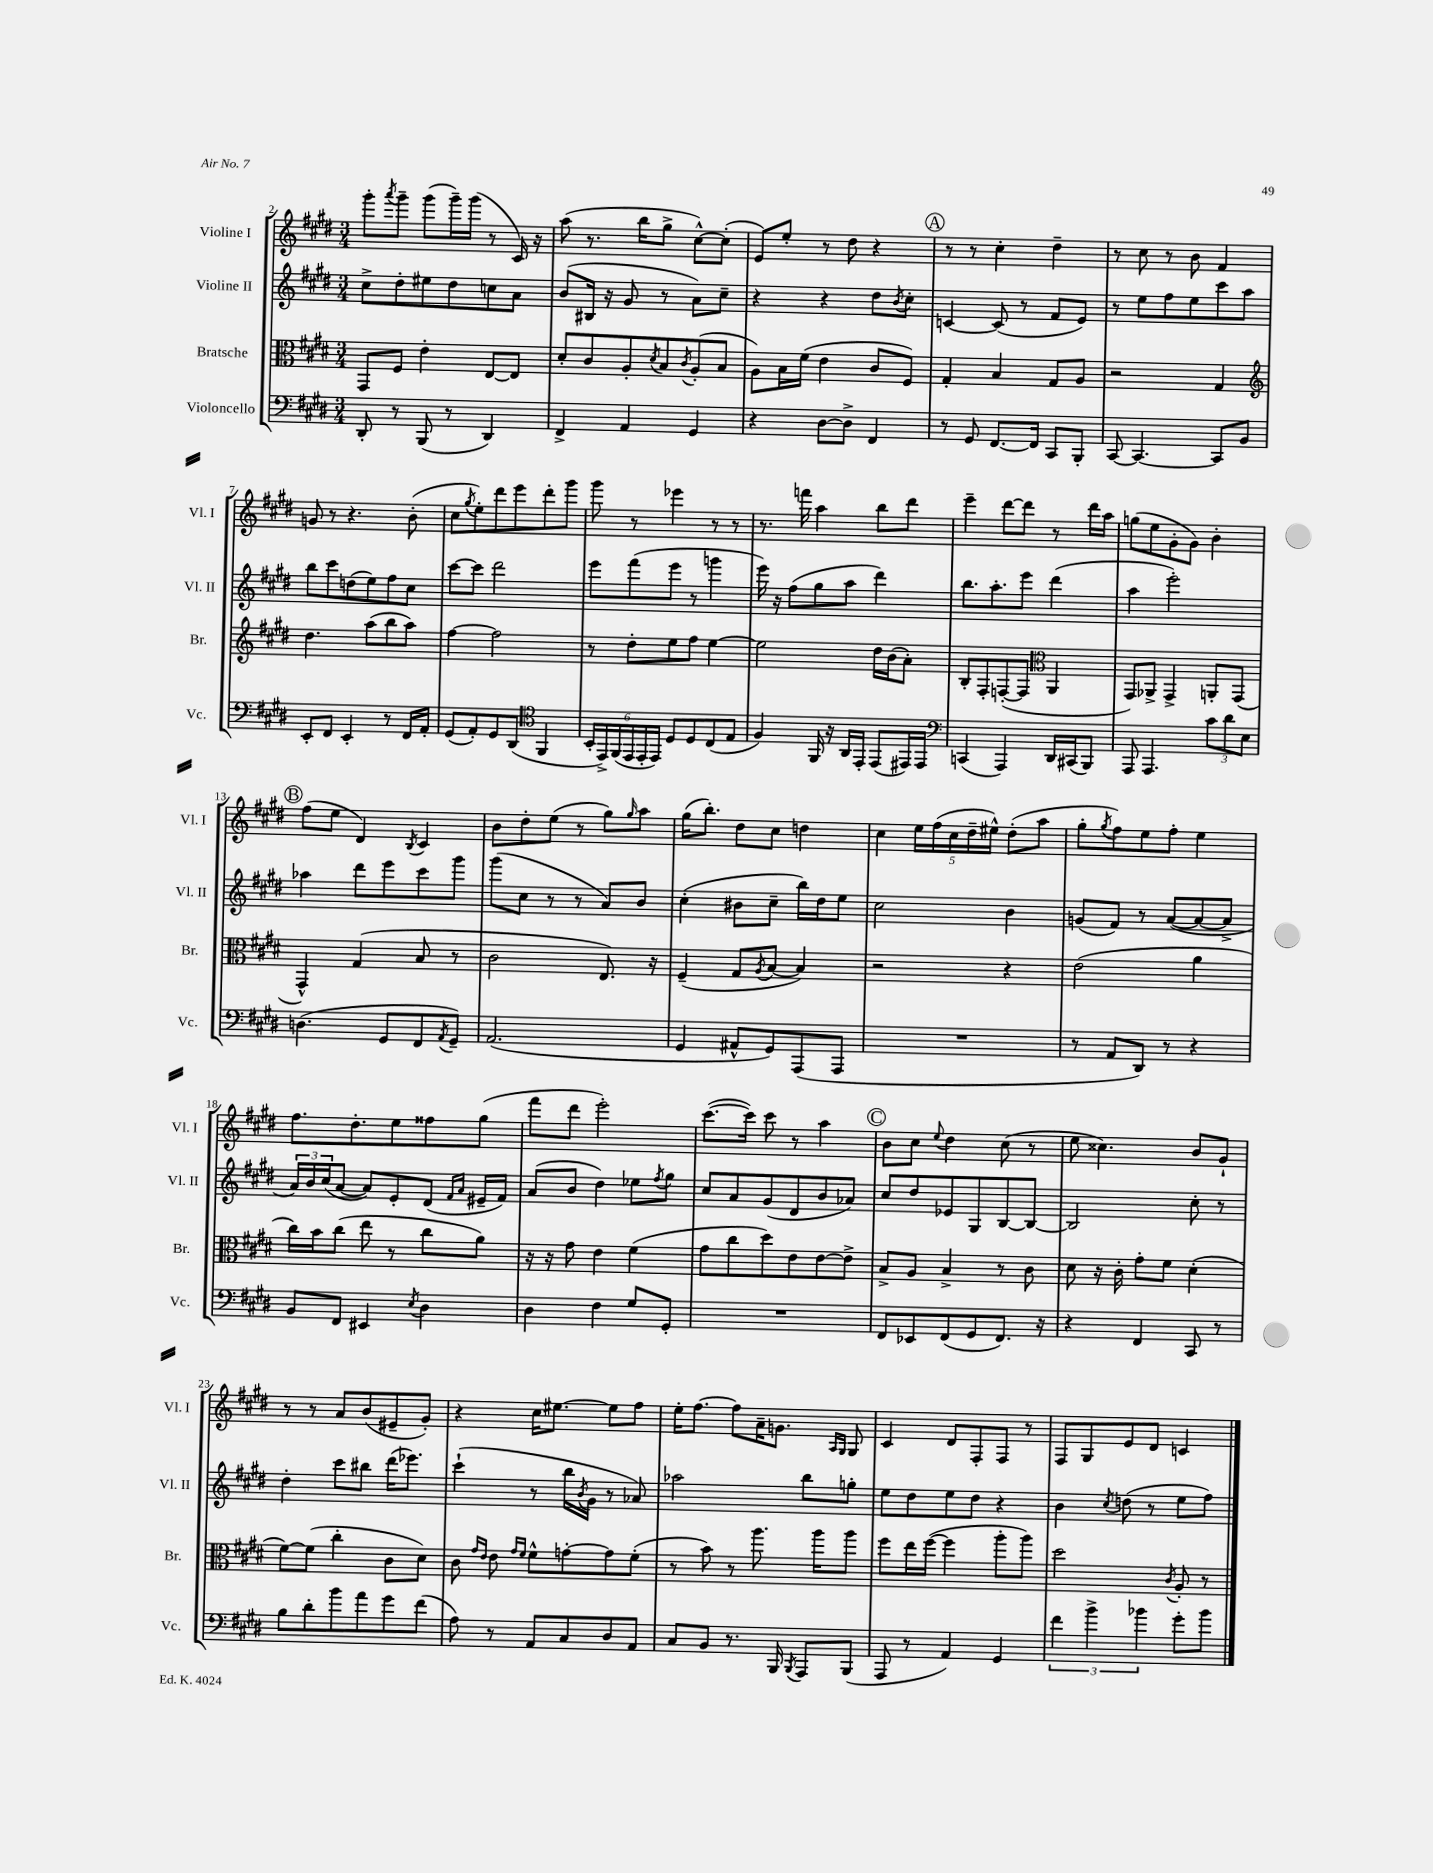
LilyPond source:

<<
\new StaffGroup <<
\new Staff = "s0" \with { instrumentName = "Violine I" shortInstrumentName = "Vl. I" } {
    \clef treble \key e \major \numericTimeSignature \time 3/4
    gis'''8-. \acciaccatura { a'''8 } gis'''8-- gis'''8( gis'''16--) gis'''16( r8 cis'16) r16 |
    a''8( r8. b''16 gis''8-> cis''8~-^) cis''8-.( |
    e'8) e''8-. r8 dis''8 r4 |
    \mark \markup { \circle "A" } r8 r8 cis''4-. dis''4-- |
    r8 cis''8 r8 b'8 fis'4 |
    g'8 r8 r4. b'8-.( |
    cis''8 \acciaccatura { gis''8 } e''8-.) dis'''8 e'''8 dis'''8-. gis'''8 |
    gis'''8 r8 ees'''4 r8 r8 |
    r8. f'''16 a''4 b''8 dis'''8 |
    e'''4-- dis'''8~ dis'''8 r8 dis'''16 a''16 |
    g''8( e''8 gis'8-. gis'8) b'4-. |
    \mark \markup { \circle "B" } fis''8( e''8 dis'4) \acciaccatura { b8 } cis'4 |
    b'8 dis''8-. e''8( r8 gis''8) \grace { gis''16 } a''8 |
    gis''16( b''8.-.) dis''8 cis''8 d''4 |
    cis''4 \tuplet 5/4 { e''16 fis''16( cis''16 dis''16-- eis''16-^) } dis''8-.( a''8 |
    gis''8-. \acciaccatura { gis''8 } fis''8) e''8 fis''8-. e''4 |
    fis''8. dis''8.-. e''8 fisis''8 gis''8( |
    fis'''8 dis'''8 e'''2-.) |
    cis'''8.~( cis'''16) cis'''8 r8 a''4 |
    \mark \markup { \circle "C" } b'8 cis''8 \appoggiatura { e''8 } dis''4 cis''8( r8 |
    e''8 cisis''4.) b'8 gis'8-! |
    r8 r8 a'8 b'8( eis'8-- gis'8-.) |
    r4 cis''16 eis''8.~ eis''8 fis''8 |
    e''16-. fis''8.~ fis''8 a'16-- g'8. \grace { a16 gis16 } gis8 |
    cis'4 dis'8 fis8-. fis8 r8 |
    fis8 gis8 e'8 dis'8 c'4 \bar "|." |
}
\new Staff = "s1" \with { instrumentName = "Violine II" shortInstrumentName = "Vl. II" } {
    \clef treble \key e \major \numericTimeSignature \time 3/4
    cis''8-> dis''8-. eis''8 dis''8 c''8 a'8 |
    b'8( bis16 r16 gis'8 r8 a'8) cis''8-- |
    r4 r4 dis''8 \acciaccatura { b'8 } cis''8-. |
    \mark \markup { \circle "A" } c'4~ c'8( r8 fis'8 e'8) |
    r8 e''8 fis''8 e''8 cis'''8 a''8 |
    b''8 cis'''8 d''8( e''8) fis''8 cis''8 |
    cis'''8~ cis'''8 dis'''2 |
    e'''8 fis'''8( e'''8 r8 g'''4 |
    e'''16) r16 fis''8( gis''8 a''8 dis'''4) |
    b''8. a''8.-. e'''8 dis'''4( |
    a''4 e'''2-.) |
    \mark \markup { \circle "B" } aes''4 dis'''8 e'''8 cis'''8 gis'''8 |
    gis'''8( cis''8 r8 r8 a'8) b'8 |
    cis''4-.( bis'8 cis''8-- b''16) dis''16 e''8 |
    cis''2 b'4 |
    g'8( fis'8) r8 a'8~( a'8~ a'8-> |
    \tuplet 3/2 { a'16) b'16 cis''16( } a'8~ a'8) e'8-. dis'8( \grace { fis'16 a'16 } eis'16-- fis'16) |
    a'8( b'8 dis''4) ees''8 \acciaccatura { fis''8 } gis''8 |
    cis''8 a'8 gis'8( dis'8 b'8 aes'8) |
    \mark \markup { \circle "C" } cis''8 dis''8 ees'8 gis8 b8~ b8~ |
    b2 cis''8-. r8 |
    dis''4-. cis'''8 bis''8 dis'''16( ees'''8.) |
    cis'''4-!( r8 b''16 \acciaccatura { b'8 } gis'16 r8 aes'8) |
    aes''2 b''8 g''8-. |
    e''8 dis''8 e''8 dis''8 r4 |
    b'4 \acciaccatura { cis''8 } d''8( r8 e''8 fis''8) \bar "|." |
}
\new Staff = "s2" \with { instrumentName = "Bratsche" shortInstrumentName = "Br." } {
    \clef alto \key e \major \numericTimeSignature \time 3/4
    gis,8 fis8 e'4-. e8~ e8 |
    dis'8-. cis'8 a8-. \acciaccatura { dis'8 } b8 \acciaccatura { cis'8 } a8-.( b8 |
    a8) b16 fis'16( e'4 cis'8 fis8) |
    \mark \markup { \circle "A" } gis4-. b4 gis8 a8 |
    r2 gis4 |
    \clef treble dis''4. a''8( b''8 a''8) |
    fis''4~ fis''2 |
    r8 dis''8-. e''8 fis''8 e''4~ |
    e''2 dis''16 b'16( a'8-.) |
    b8-. fis8-. f8~-.( f8 \clef alto a,4 |
    gis,8) aes,8-> gis,4-> a,8-. gis,8( |
    \mark \markup { \circle "B" } gis,4-^) gis4( b8 r8 |
    cis'2 e8.) r16 |
    fis4--( gis8 \acciaccatura { a8 } b8~ b4) |
    r2 r4 |
    e'2( a'4 |
    cis''16) b'16 cis''8( e''8 r8 cis''8 a'8) |
    r16 r16 gis'8 e'4 fis'4( |
    gis'8 cis''8 dis''8) e'8 e'8~ e'8-> |
    \mark \markup { \circle "C" } b8-> a8 b4-> r8 cis'8 |
    dis'8 r16 cis'16-. gis'8-. fis'8 dis'4-.( |
    fis'8~) fis'8( cis''4-. cis'8 dis'8) |
    cis'8 \grace { gis'16 e'16 } e'8 \grace { gis'16 fis'16 } fis'8-^ g'8~-. g'8 fis'8-.( |
    r8 b'8) r8 a''8. a''16 a''8 |
    fis''8 e''16 fis''16~( fis''4 a''8-. a''8) |
    dis''2 \acciaccatura { cis'8 } a8-. r8 \bar "|." |
}
\new Staff = "s3" \with { instrumentName = "Violoncello" shortInstrumentName = "Vc." } {
    \clef bass \key e \major \numericTimeSignature \time 3/4
    dis,8-. r8 b,,8( r8 dis,4) |
    fis,4-> a,4 gis,4 |
    r4 dis8~ dis8-> fis,4 |
    \mark \markup { \circle "A" } r8 gis,8 fis,8.~ fis,16 cis,8 b,,8-. |
    cis,8~ cis,4.~ cis,8 b,8 |
    e,8-. fis,8 e,4-. r8 fis,16 a,16-. |
    gis,8( a,8-.) gis,8 dis,8( \clef tenor fis,4 |
    \tuplet 6/4 { b,16-. e,16->) fis,16( e,16 e,16-. e,16) } dis8 dis8 cis8( e8 |
    fis4) fis,16 r16 a,16 e,16-. e,8( eis,16) eis,16 |
    \clef bass c,4( a,,4) dis,16 cis,16( b,,8) |
    a,,8 a,,4. \tuplet 3/2 { cis'8 dis'8 e8 } |
    \mark \markup { \circle "B" } d4.( gis,8 fis,8 \acciaccatura { a,8 } gis,8--) |
    a,2.( |
    gis,4 ais,8-^ gis,8) a,,8( a,,8 |
    R2. |
    r8 a,8 dis,8) r8 r4 |
    b,8 fis,8 eis,4 \acciaccatura { e8 } dis4 |
    dis4 fis4 gis8 gis,8-. |
    R2. |
    \mark \markup { \circle "C" } fis,8 ees,8 fis,8( gis,8 fis,8.) r16 |
    r4 fis,4 cis,8 r8 |
    b8 dis'8-. b'8 a'8 gis'8 fis'8( |
    a8) r8 a,8 cis8 dis8 a,8 |
    cis8 b,8 r8. b,,16 \acciaccatura { b,,8 } a,,8 b,,8( |
    a,,8 r8 a,4) gis,4 |
    \tuplet 3/2 { fis'4 b'4-> bes'4 } gis'8-. bes'8 \bar "|." |
}
>>
>>
\layout { \context { \Score currentBarNumber = #2 } }
